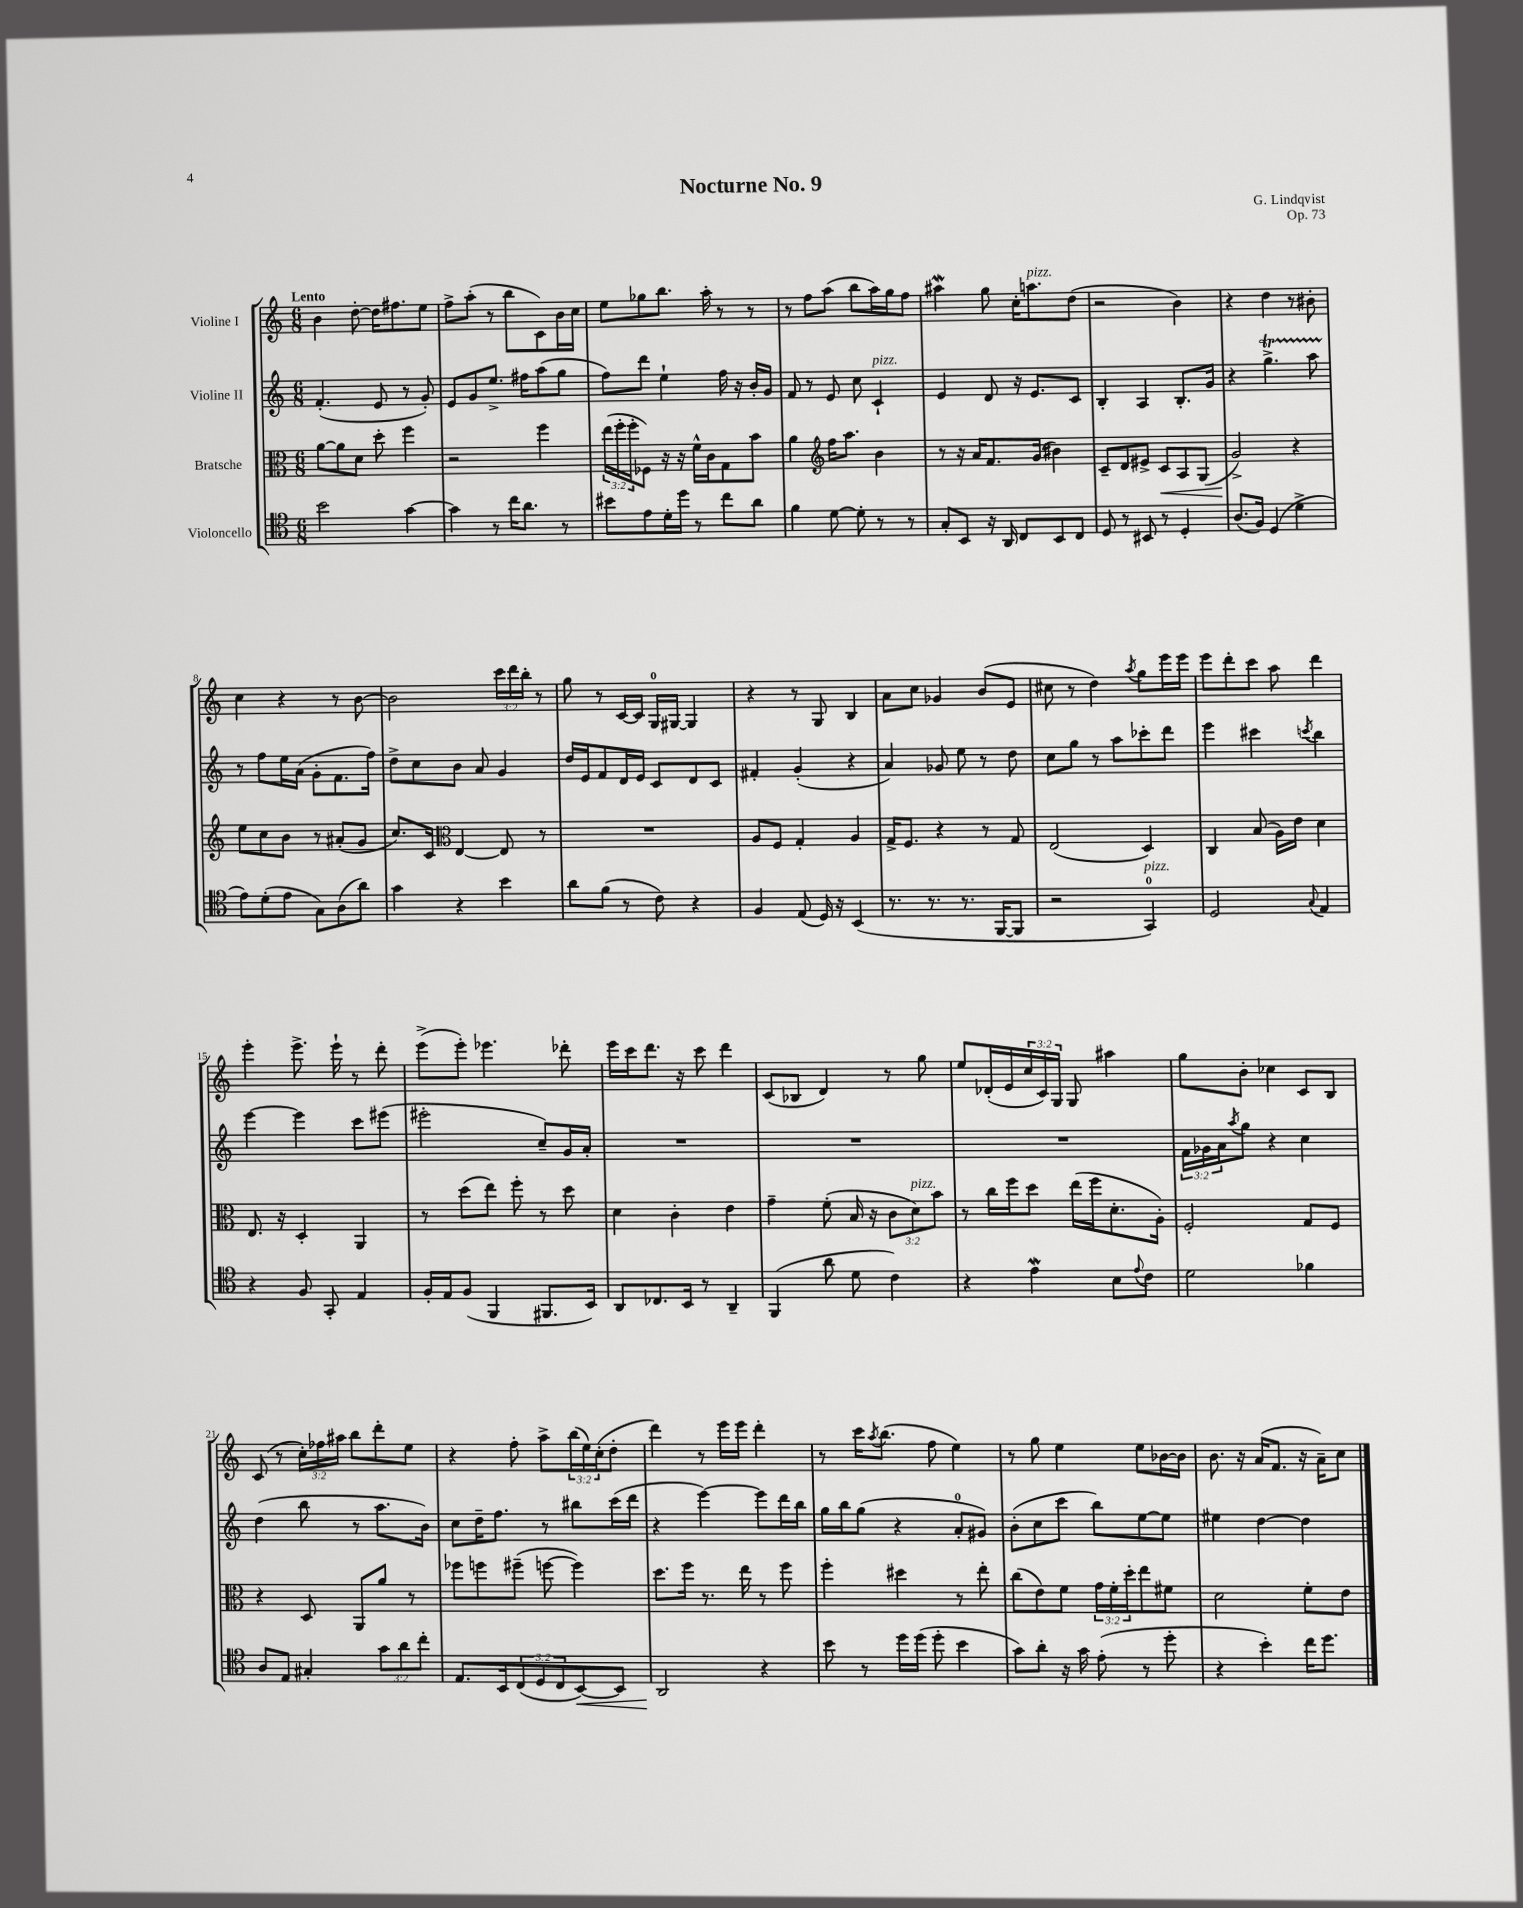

**kern	**kern	**kern	**kern
*staff4	*staff3	*staff2	*staff1
*clefC4	*clefC3	*clefG2	*clefG2
*k[]	*k[]	*k[]	*k[]
*M6/8	*M6/8	*M6/8	*M6/8
2b	[8a	(4.f'	4b
.	8a]	.	.
.	8d	.	[8dd'
.	8dd'	8e	16dd]
.	.	.	8.ff#
[4g	4ff	8r	.
.	.	8g')	8ee
=	=	=	=
4g]	2r	8e	8ff^
.	.	8g	(8aa'
8r	.	8.ee^	8r
16cc	.	.	8bb
8.a	.	16ff#	.
.	4ff	(8aa	8c)
8r	.	8gg	16b
.	.	.	16cc
=	=	=	=
8b#	(24ee	8ff)	8ee
.	24ff'	.	.
.	24ff'	.	.
8e	8F-)	8ddd	8gg-
16d'	16r	4ee`	8.bb
16dd	16r	.	.
8r	16f^^	.	.
.	16c	.	16aa'
8cc	8G	16ff	8r
.	.	16r	.
8a	8b	16b'	8r
.	.	16g	.
=	=	=	=
4f	4a	8f	8r
.	.	8r	8ff
*	*clefG2	*	*
[8d	16ff	8e	(8aa
.	8.aa	.	.
8d']	.	8cc	8bb
8r	4b	4c`	16aa)
.	.	.	16gg
8r	.	.	8ff
=	=	=	=
8G'	8r	4e	4aa#
8BB	16r	.	.
.	16a	.	.
16r	8.f	8d	8gg
16AA	.	.	.
8C	.	16r	16cc'
.	(16g	8.e	8.aa
8BB	4b#)	.	.
8C	.	8c	(8dd
=	=	=	=
8D	8c~	4B'	2r
8r	8d	.	.
8BB#	8e#^	4A	.
8r	8c	.	.
4D'	8A	8.B'	4b)
.	(8G	.	.
.	.	16g	.
=	=	=	=
(8.A	2g^)	4r	4r
16F)	.	.	.
(4D	.	4.gg^	4dd
4d^	4r	.	8r
.	.	8aa	8b#'
=	=	=	=
8e)	8ee	8r	4cc
(8d'	8cc	8ff	.
8e	8b	16ee	4r
.	.	(16a	.
8G)	8r	8g'	.
(8A	(8a#'	8.f	8r
8a)	8g	.	[8b
.	.	16ff)	.
=	=	=	=
4g	8.cc)	8dd^	2b]
.	.	8cc	.
.	16c	.	.
*	*clefC3	*	*
4r	[4E	8b	.
.	.	8a	.
4b	8E]	4g	24ccc
.	.	.	24ddd
.	.	.	24bb'
.	8r	.	8r
=	=	=	=
8a	2.r	16dd	8gg
.	.	16e	.
(8f	.	8f	8r
8r	.	16d	[16c
.	.	16e	16c]
8c)	.	8c	16G
.	.	.	[16G#
4r	.	8d	4G#]
.	.	8c	.
=	=	=	=
4F	8A	4f#'	4r
.	8F	.	.
(8E	4G'	(4g'	8r
16D)	.	.	8G
16r	.	.	.
(4BB	4A	4r	4B
=	=	=	=
8.r	16G^	4a)	8a
.	8.F	.	.
.	.	.	8cc
8.r	.	.	.
.	4r	8g-	4g-
8.r	.	8ee	.
.	8r	8r	(8b
[16FF	.	.	.
8FF]	8G	8dd	8e
=	=	=	=
2r	(2E	8cc	8cc#
.	.	8gg	8r
.	.	8r	4dd)
.	.	8aa	.
.	.	.	8qaa
4GG)	4D)	8ccc-'	8gg
.	.	8ddd	16eee
.	.	.	16eee
=	=	=	=
2D	4C	4eee	8eee
.	.	.	8ddd'
.	(8B	4ccc#	8ccc
.	16A)	.	8aa
.	16e	.	.
8qqG	.	8qccc	.
4E	4d	4bb	4ddd
=	=	=	=
4r	8.E	[4eee	4eee'
.	16r	.	.
8F	4D'	4eee]	8.eee^
8GG'	.	.	.
.	.	.	16eee`
4E	4AA	8ccc	8r
.	.	(8eee#	8ddd'
=	=	=	=
16F'	8r	2eee#'	(8eee^
16E	.	.	.
(8F	(8dd	.	8eee')
4FF	8ee)	.	4.eee-
.	8ff'	.	.
8.FF#	8r	8cc~)	.
.	8dd	16g	8ddd-'
16BB)	.	16a'	.
=	=	=	=
8AA	4d	2.r	16eee
.	.	.	16ccc
8.C-	.	.	8.ddd
.	4c'	.	.
16BB	.	.	16r
8r	.	.	8ccc
4AA~	4e	.	4ddd
=	=	=	=
(4FF	4g~	2.r	(8c
.	.	.	8B-
8a	(8f'	.	4d)
8d	16B	.	.
.	16r	.	.
4c)	12c	.	8r
.	12d)	.	.
.	.	.	8gg
.	12b	.	.
=	=	=	=
4r	8r	2.r	8ee
.	16cc	.	(16d-'
.	16ff	.	16e
4e	8dd	.	24cc
.	.	.	24c)
.	.	.	24G
.	(16ee	.	8G
.	16ff	.	.
8B	8.d'	.	4aa#
8qqe	.	.	.
8c	.	.	.
.	16A')	.	.
=	=	=	=
2d	2F'	24f	8gg
.	.	24g-	.
.	.	24a	.
.	.	8qaa	.
.	.	8gg	8b'
.	.	4r	4cc-
4f-	8G	4cc	8c
.	8F	.	8B
=	=	=	=
8A	4r	(4dd	(8c
8E	.	.	8r
4G#'	8D	8bb	24cc')
.	.	.	24ff-
.	.	.	24aa#
.	8AA	8r	8bb
12g	8a	8.aa	8ddd'
12a	.	.	.
.	8r	.	8ee
12cc'	.	.	.
.	.	16b)	.
=	=	=	=
8.E	8ff-	8cc	4r
.	8ff	16dd~	.
16BB	.	8.ff	.
(12C	(8ff#~	.	8ff'
12D	.	.	.
.	[8ff	8r	8aa^
12C	.	.	.
[8BB)	4ff])	8bb#	(24bb
.	.	.	24ee)
.	.	.	(24cc'
8BB]	.	(16ccc	8dd'
.	.	16ddd	.
=	=	=	=
2AA	8.dd	4r	4ddd)
.	16ff	.	.
.	8.r	[4eee)	8r
.	.	.	16eee
.	16ee	.	16eee
4r	8r	8eee]	4ddd'
.	8ff	16ddd	.
.	.	16bb	.
=	=	=	=
8b	4ff'	16gg	8r
.	.	16bb	.
8r	.	(8gg	16ccc
.	.	.	8qaa
.	.	.	(8.bb
16dd	4dd#	4r	.
(16dd	.	.	.
8dd'	.	.	8ff
4b	8r	8a'	4ee)
.	8ee'	8g#)	.
=	=	=	=
8g)	(8cc	(8b'	8r
8a'	8e)	8cc	8gg
16r	8f	8ccc	4ee
16g	.	.	.
(8e'	24g	8bb)	.
.	24f'	.	.
.	24dd'	.	.
8r	8ee	[8ee	8ee
8dd'	8f#	8ee]	[16b-
.	.	.	16b-]
=	=	=	=
4r	2d	4ee#	8.b
.	.	.	16r
4b')	.	[4dd	(16a
.	.	.	8.f
16cc	8f'	4dd]	16r
8.dd	.	.	16a~)
.	8e	.	8cc
==	==	==	==
*-	*-	*-	*-
